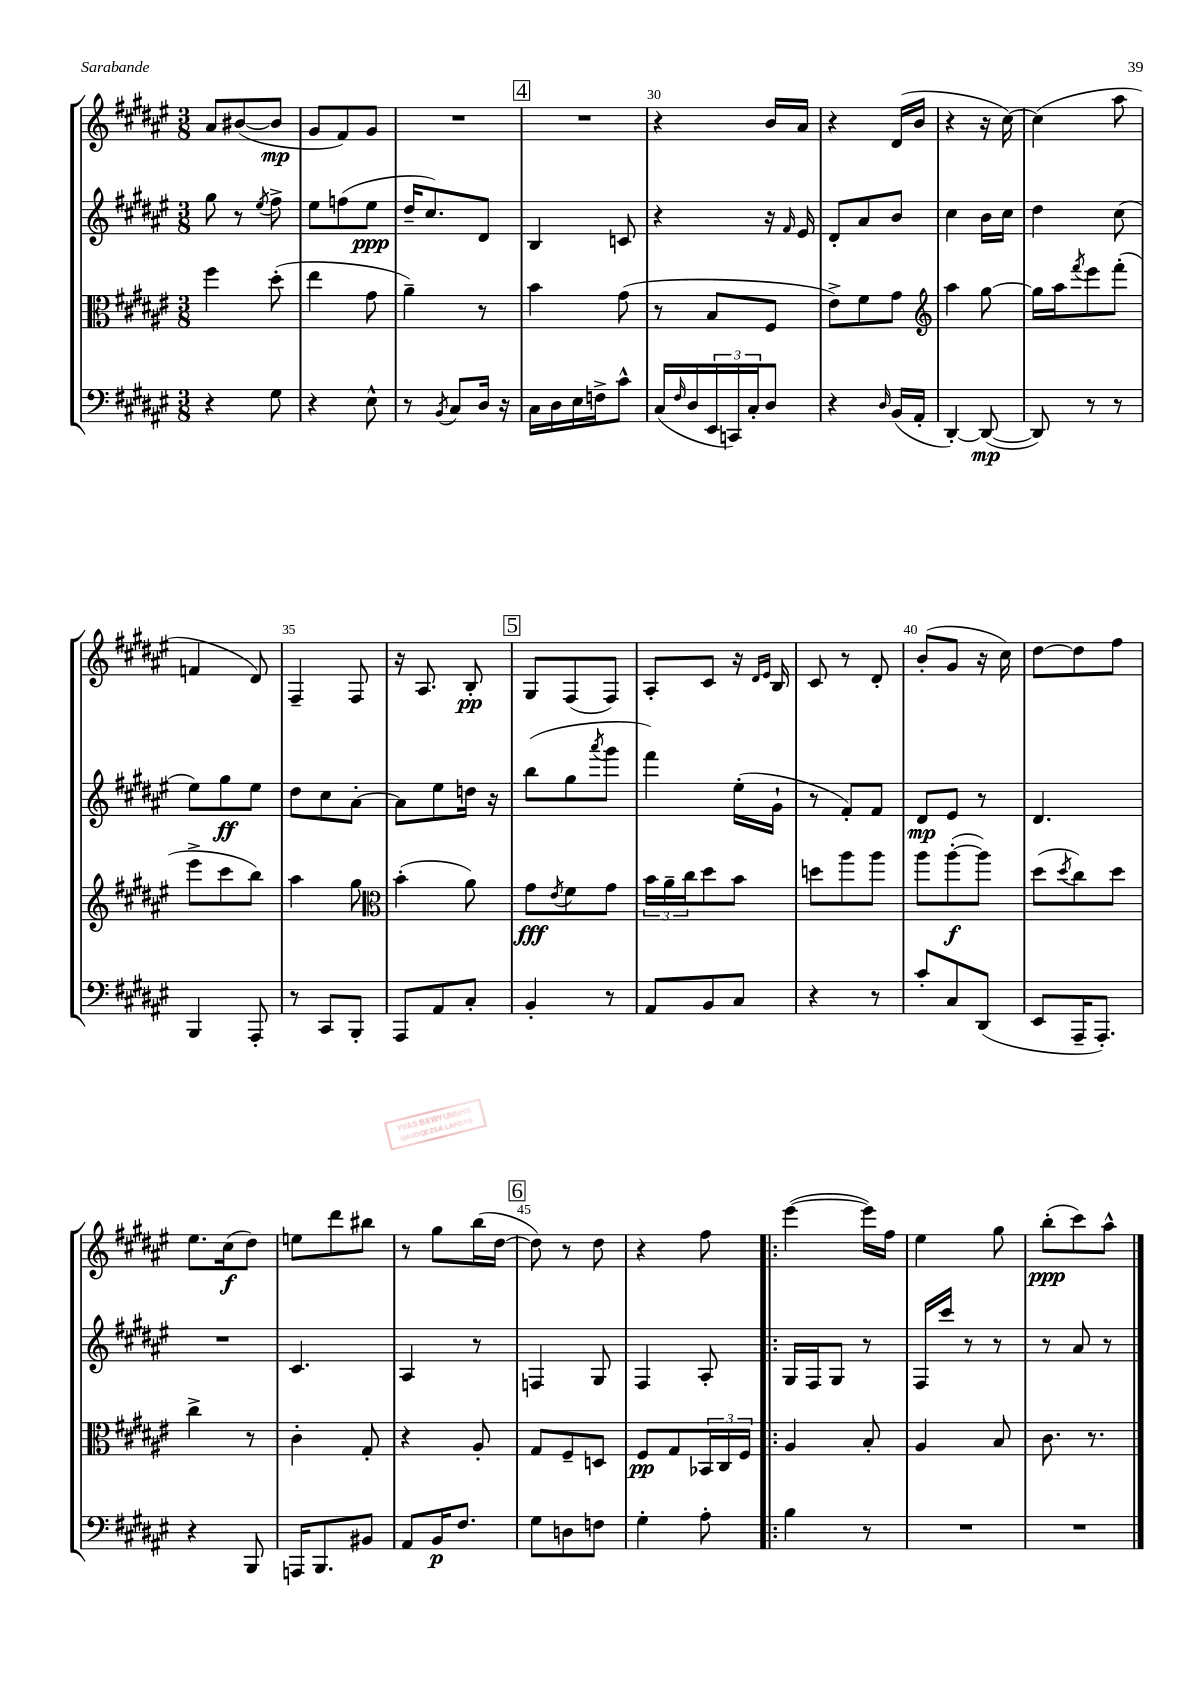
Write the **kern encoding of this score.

**kern	**kern	**kern	**kern
*staff4	*staff3	*staff2	*staff1
*clefF4	*clefC3	*clefG2	*clefG2
*k[f#c#g#d#a#e#]	*k[f#c#g#d#a#e#]	*k[f#c#g#d#a#e#]	*k[f#c#g#d#a#e#]
*M3/8	*M3/8	*M3/8	*M3/8
4r	4ff#	8gg#	8a#
.	.	8r	([8b#
.	.	8qee#	.
8G#	(8dd#'	8ff#^	8b#]
=	=	=	=
4r	4ee#	8ee#	8g#
.	.	(8ff	8f#)
8E#^^	8g#	8ee#	8g#
=	=	=	=
8r	4a#~)	16dd#~	4.r
.	.	8.cc#)	.
8qBB	.	.	.
8C#	.	.	.
16D#	8r	8d#	.
16r	.	.	.
=	=	=	=
16C#	4b	4B	4.r
16D#	.	.	.
16E#	.	.	.
16F^	.	.	.
8c#^^	(8g#	8c	.
=	=	=	=
(16C#	8r	4r	4r
16qqF#	.	.	.
16D#	.	.	.
24EE#	8B	.	.
24CC)	.	.	.
24C#'	.	.	.
8D#	8F#	16r	16b
.	.	16qqf#	.
.	.	16e#	16a#
=	=	=	=
4r	8e#^)	8d#'	4r
.	8f#	8a#	.
16qqD#	.	.	.
(16BB	8g#	8b	(16d#
16AA#'	.	.	16b
=	=	=	=
*	*clefG2	*	*
[4DD#')	4aa#	4cc#	4r
(8DD#_	[8gg#	16b	16r
.	.	16cc#	[16cc#)
=	=	=	=
8DD#])	16gg#]	4dd#	(4cc#]
.	16aa#	.	.
.	8qfff#	.	.
8r	8eee#	.	.
8r	(8fff#'	(8cc#	8aa#
=	=	=	=
4BBB	8eee#^	8ee#)	4f
.	8ccc#	8gg#	.
8AAA#'	8bb)	8ee#	8d#)
=	=	=	=
8r	4aa#	8dd#	4F#~
8CC#	.	8cc#	.
8BBB'	8gg#	[8a#'	8F#
=	=	=	=
*	*clefC3	*	*
8AAA#	(4b'	8a#]	16r
.	.	.	8.A#
8AA#	.	8ee#	.
8C#'	8a#)	16dd	8B'
.	.	16r	.
=	=	=	=
4BB'	8g#	(8bb	8G#
.	8qe#	.	.
.	8f#	8gg#	(8F#
.	.	8qaaa#	.
8r	8g#	8ggg#	8F#)
=	=	=	=
8AA#	24b	4fff#)	8A#'
.	24a#~	.	.
.	24cc#	.	.
8BB	8dd#	.	8c#
8C#	8b	(16ee#'	16r
.	.	.	16qqd#
.	.	.	16qqe#
.	.	16g#`	16B
=	=	=	=
4r	8dd	8r	8c#
.	8aa#	8f#')	8r
8r	8aa#	8f#	8d#'
=	=	=	=
8c#'	8aa#	8d#	(8b'
8C#	([8aa#'	8e#	8g#
(8DD#	8aa#])	8r	16r
.	.	.	16cc#)
=	=	=	=
8EE#	(8dd#	4.d#	[8dd#
.	8qdd#	.	.
16AAA#~	8cc#)	.	8dd#]
8.AAA#')	.	.	.
.	8dd#	.	8ff#
=	=	=	=
4r	4cc#^	4.r	8.ee#
.	.	.	(16cc#
8BBB	8r	.	8dd#)
=	=	=	=
16AAA	4c#'	4.c#	8ee
8.BBB	.	.	.
.	.	.	8ddd#
8BB#	8G#'	.	8bb#
=	=	=	=
8AA#	4r	4A#	8r
16BB	.	.	8gg#
8.F#	.	.	.
.	8A#'	8r	(16bb
.	.	.	[16dd#
=	=	=	=
8G#	8G#	4F	8dd#])
8D	8F#~	.	8r
8F	8D	8G#	8dd#
=	=	=	=
4G#'	8F#	4F#	4r
.	8G#	.	.
8A#'	24BB-	8A#'	8ff#
.	24C#	.	.
.	24F#	.	.
=!|:	=!|:	=!|:	=!|:
4B	4A#	16G#	([4eee#
.	.	16F#	.
.	.	8G#	.
8r	8B'	8r	16eee#])
.	.	.	16ff#
=	=	=	=
4.r	4A#	16F#	4ee#
.	.	16ccc#	.
.	.	8r	.
.	8B	8r	8gg#
=	=	=	=
4.r	8.c#	8r	(8bb'
.	.	8a#	8ccc#)
.	8.r	.	.
.	.	8r	8aa#^^
==	==	==	==
*-	*-	*-	*-
